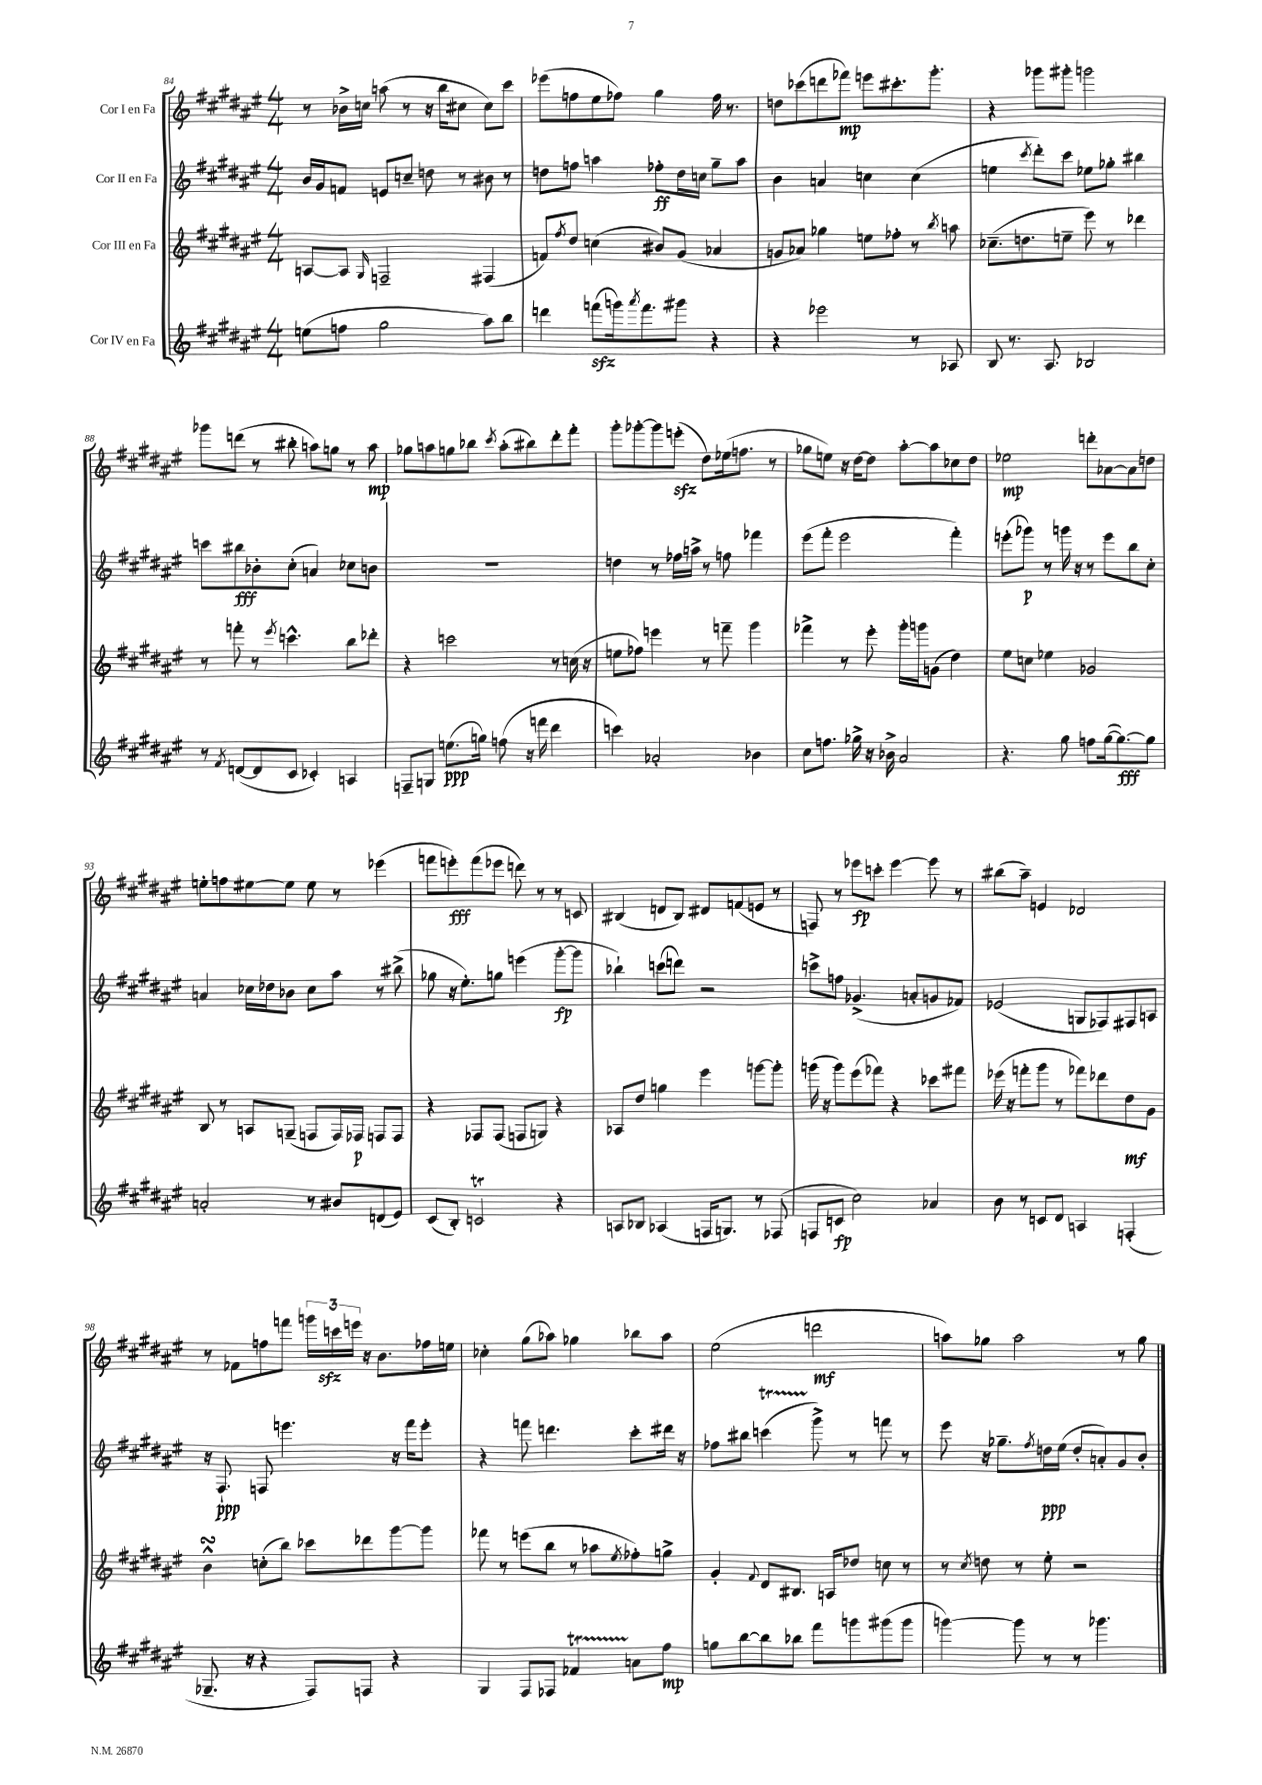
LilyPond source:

<<
\new StaffGroup <<
\new Staff = "s0" \with { instrumentName = "Cor I en Fa" } {
    \clef treble \key fis \major \numericTimeSignature \time 4/4
    r8 bes'16-> c''16 a''8( r8 r16 b''16 cis''8 cis''8) cis'''8 |
    ees'''8( f''8 eis''8 fes''8) gis''4 fes''16 r8. |
    d''8 ces'''8( d'''8 fes'''8\mp) e'''8 cis'''8.-. gis'''8.-. |
    r4 ges'''8 gis'''8-. g'''2 |
    ges'''8 d'''8( r8 bis''8-. a''8) g''8 r8 a''8\mp |
    ges''8 a''8 g''8 bes''8 \acciaccatura { cis'''8 } a''8-.( bis''8) dis'''8-. fis'''8-. |
    gis'''8-. ges'''8~-. ges'''8 e'''8-.\sfz( dis''8) ees''16( f''8. r8 |
    ges''8 e''8) r16 dis''16~ dis''8 ais''8~-. ais''8 ces''8 dis''8 |
    ees''2\mp d'''8-. aes'8~ aes'8 d''8 |
    e''8-. f''8 eis''8~ eis''8 eis''8 r8 ees'''4( |
    f'''8 e'''8-.\fff) f'''8( ees'''8 d'''8) r8 r8 c'8 |
    bis4( d'8 bis8) dis'8 f'8( e'8 r8 |
    f8) r8 ees'''8\fp c'''8-. ees'''4~ ees'''8 r8 |
    bis''8( ais''8--) e'4 des'2 |
    r8 fes'8 f''8 f'''8 \tuplet 3/2 { g'''16 c'''16\sfz e'''16 } r16 b'8. fes''16 e''16 |
    ces''4-. gis''8( aes''8) ges''4 bes''8 aes''8 |
    eis''2( d'''2\mf |
    a''8) ges''8 a''2 r8 ges''8 \bar "|." |
}
\new Staff = "s1" \with { instrumentName = "Cor II en Fa" } {
    \clef treble \key fis \major \numericTimeSignature \time 4/4
    b'16 gis'16 f'8 e'8 c''8-- d''8 r8 bis'8 r8 |
    d''8 f''8 a''4 fes''8-.\ff d''16 c''16 gis''8-- a''8 |
    b'4 a'4 c''4 c''4( |
    e''4 \acciaccatura { cis'''8 } dis'''8-.) cis'''8 ees''8 ges''8-. bis''4 |
    c'''8 bis''8\fff bes'8-. cis''8-.( a'4) ces''8 b'8 |
    R1 |
    d''4 r8 fes''16 a''16-> r8 f''8 fes'''4 |
    eis'''8( fis'''8-. eis'''2 fis'''4-.) |
    e'''8-.( ges'''8\p) r8 g'''16 r16 r8 e'''8 b''8 cis''8-. |
    a'4 ces''16 des''16 bes'8 ces''8 ais''8 r8 bis''8->( |
    ges''8 r16 eis''8.-.) g''8 e'''4( gis'''8~-.\fp gis'''8 |
    bes''4-!) c'''8( d'''8) r2 |
    c'''8-> f''8 ges'4.->( a'8-. g'8 fes'8) |
    ees'2( g8 fes8) fis8 a8 |
    r16 fis8.-!\ppp f8 e'''4. r16 fis'''16 e'''8-. |
    r4 f'''8 d'''4. cis'''8-. dis'''16 r16 |
    fes''8 bis''8 c'''4\startTrillSpan( gis'''8->\stopTrillSpan) r8 f'''8 r8 |
    eis'''8 r16 ges''8.-- \acciaccatura { fis''8 } d''16\ppp eis''16( d''8-. a'8-.) gis'8 b'8-. \bar "|." |
}
\new Staff = "s2" \with { instrumentName = "Cor III en Fa" } {
    \clef treble \key fis \major \numericTimeSignature \time 4/4
    a8~ a8 \grace { gis16 } f2-- fis4( |
    f'8) \acciaccatura { fis''8 } dis''8 c''4( bis'8) gis'8( aes'4 |
    g'8 aes'8) ges''4 e''8 fes''8-. r8 \acciaccatura { b''8 } a''8 |
    ces''8.--( d''8. e''8-- eis'''8) r8 des'''4 |
    r8 f'''8-. r8 \acciaccatura { eis'''8 } c'''4.-^ b''8 des'''8-. |
    r4 c'''2 r8 c''16( r16 |
    e''8 fes''8) e'''4 r8 f'''8-- gis'''4 |
    fes'''4-> r8 eis'''8-. gis'''16-. g'''16 g'8( dis''4) |
    eis''8 c''8 ees''4 ges'2 |
    b8 r8 a8 g8--( f8 f16) fes16\p f8 f8 |
    r4 fes8 fes8( f8 g8) r4 |
    aes8 dis''8 g''4 eis'''4 g'''8~ g'''8-. |
    g'''16( r16 g'''8) eis'''8( fes'''8) r4 ces'''8 fis'''8 |
    ees'''16( r16 f'''8-. gis'''8 r8 fes'''8) des'''8 dis''8\mf gis'8 |
    b'4-^\turn c''8-.( b''8) ces'''8 des'''8 gis'''8~ gis'''8 |
    fes'''8 r8 e'''8( b''8 r8 aes''8 \acciaccatura { eis''8 } fes''8-.) g''8-> |
    gis'4-. \appoggiatura { fis'8 } dis'8 bis8. a16 des''8 c''8 r8 |
    r8 \acciaccatura { cis''8 } d''8 r8 eis''8-. r2 \bar "|." |
}
\new Staff = "s3" \with { instrumentName = "Cor IV en Fa" } {
    \clef treble \key fis \major \numericTimeSignature \time 4/4
    e''8( f''8 gis''2 ais''8) b''8 |
    d'''4 f'''8\sfz( g'''16) \acciaccatura { ais'''8 } f'''8. gis'''8 r4 |
    r4 ees'''2 r8 aes8 |
    b8 r8. ais8. bes2 |
    r8 \acciaccatura { fis'8 } d'8~( d'8 cis'8 ces'4-.) a4 |
    f8-- g8 e''8.\ppp( g''16) f''8( r16 f'''16 dis'''4 |
    c'''4) aes'2-. bes'4 |
    cis''8 f''8. ges''16-> r16 bes'16-> ais'2 |
    r4. gis''8 f''8 gis''16~( gis''8.~\fff) gis''8 |
    a'2-. r8 bis'8 d'8( eis'8) |
    cis'8( b8-.) c'2\trill r4 |
    a8 bes8 aes4( f16 g8.) r8 fes8( |
    f8 c'8\fp cis''2) aes'4 |
    b'8 r8 c'8 dis'8 a4 f4-.( |
    ges8.-- r16 r4 fis8) f8 r4 |
    gis4 fis8 fes8 fes'4\startTrillSpan a'8\stopTrillSpan fis''8\mp |
    g''8 b''8~ b''8 bes''8 fis'''8 g'''8 gis'''8( gis'''8 |
    g'''4~) g'''8 r8 r8 ges'''4. \bar "|." |
}
>>
>>
\layout { \context { \Score currentBarNumber = #84 } }
